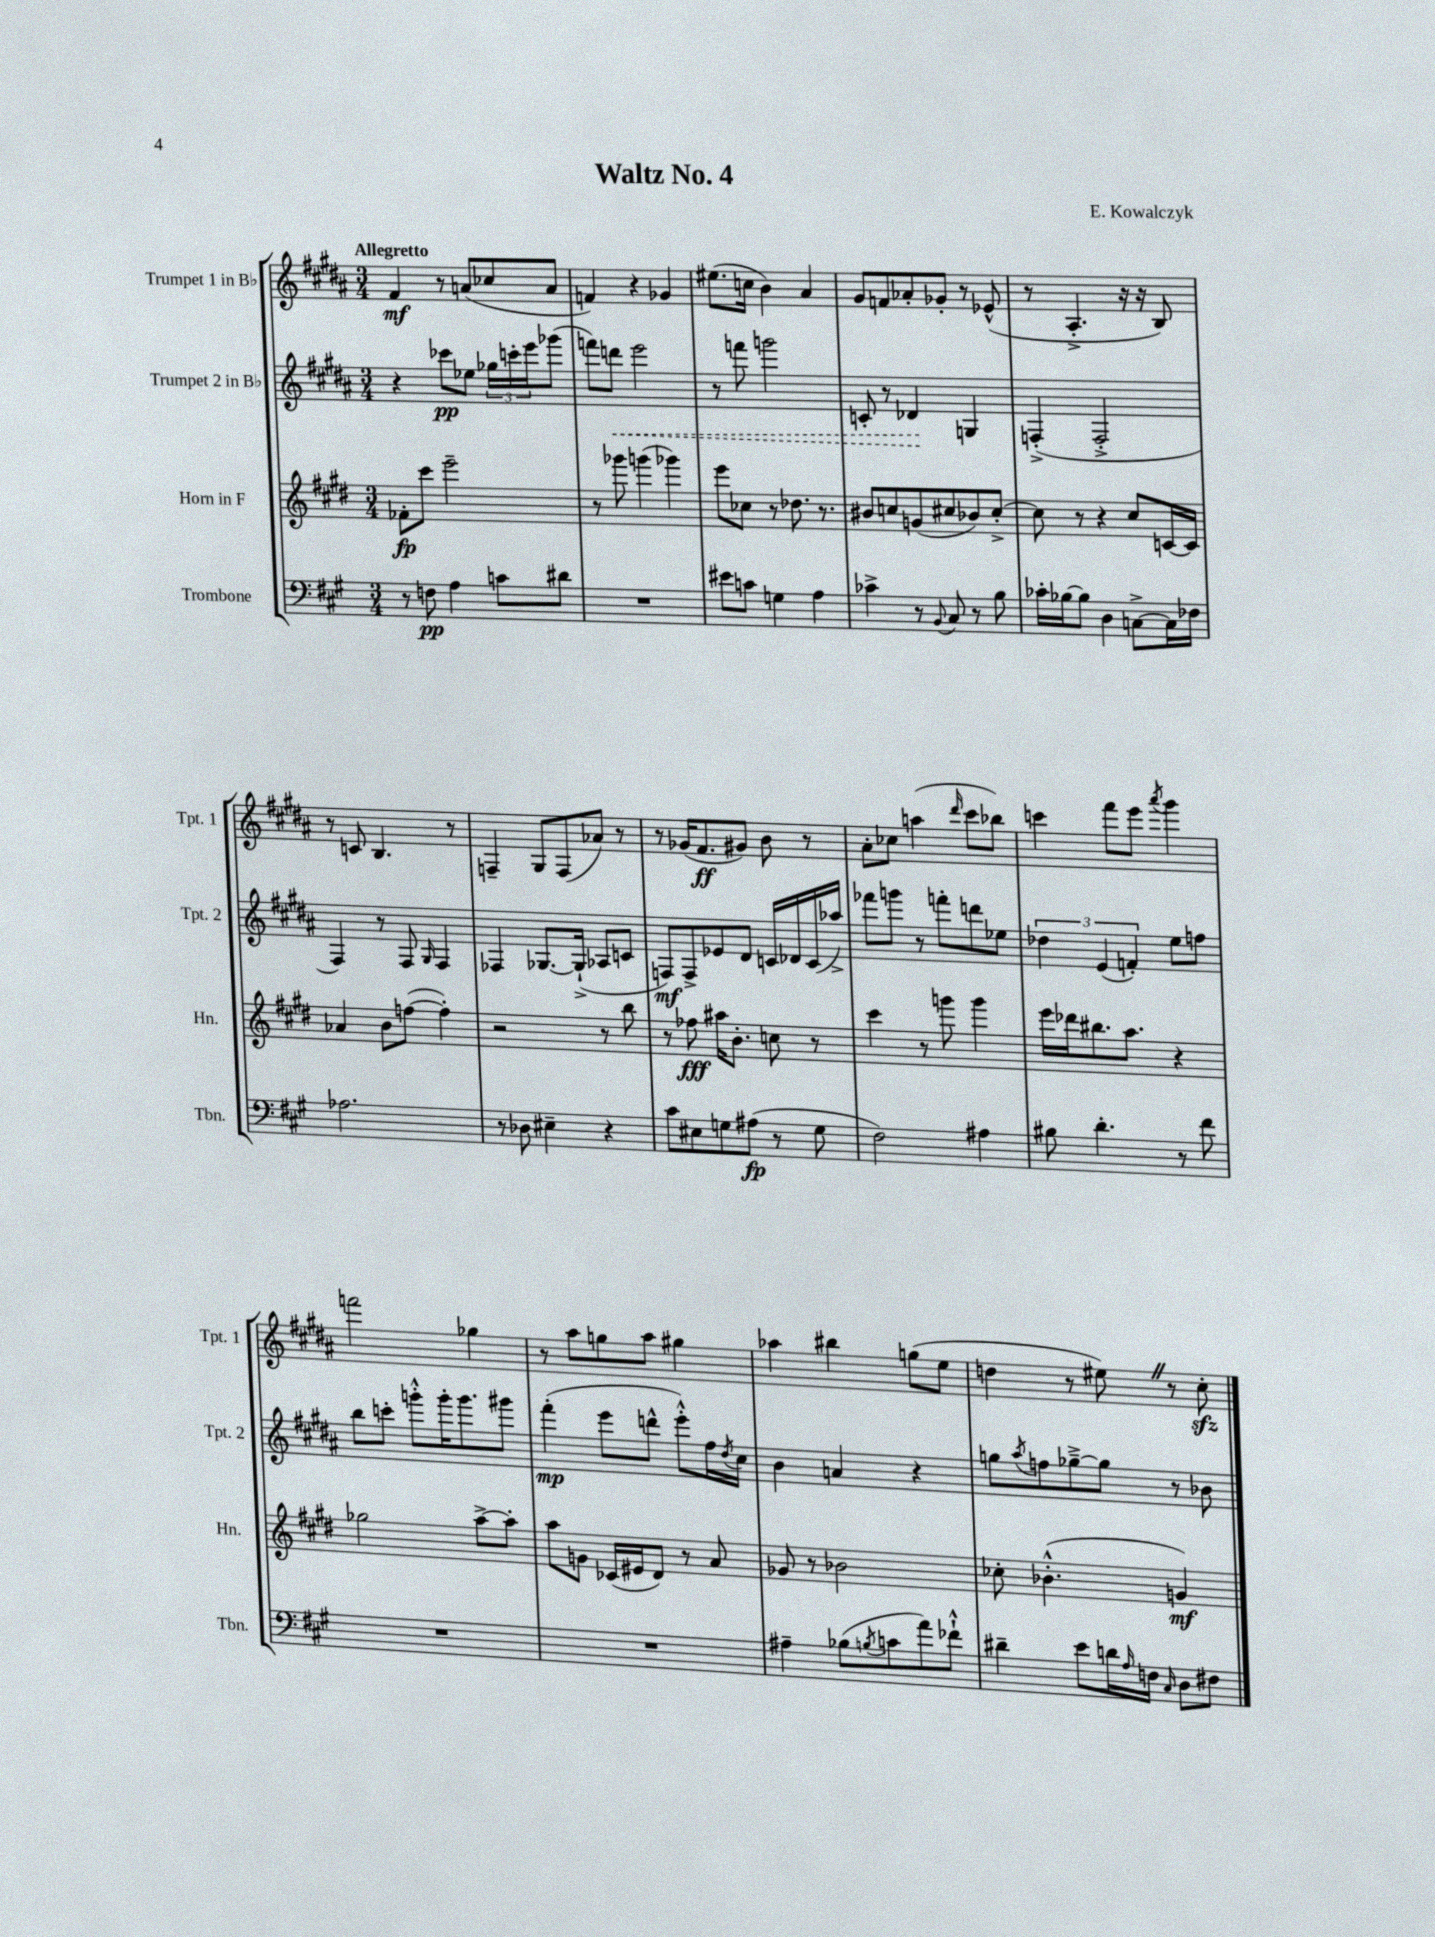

**kern	**dynam	**kern	**dynam	**kern	**dynam	**kern	**dynam
*part4	*part4	*part3	*part3	*part2	*part2	*part1	*part1
*staff4	*staff4	*staff3	*staff3	*staff2	*staff2	*staff1	*staff1
*I"Trombone	*	*I"Horn in F	*	*I"Trumpet 2 in B♭	*	*I"Trumpet 1 in B♭	*
*I'Tbn.	*	*I'Hn.	*	*I'Tpt. 2	*	*I'Tpt. 1	*
*clefF4	*	*clefG2	*	*clefG2	*	*clefG2	*
*k[f#c#g#]	*	*k[f#c#g#d#]	*	*k[f#c#g#d#a#]	*	*k[f#c#g#d#a#]	*
*M3/4	*	*M3/4	*	*M3/4	*	*M3/4	*
=1	=1	=1	=1	=1	=1	=1	=1
!	!	!	!	!	!	!LO:TX:a:B:t=Allegretto	!
8r	.	8f-X'\L	fp	4r	.	4f#/	mf
8Fn\	pp	8ccc#\J	.	.	.	.	.
4A\	.	2eee~\	.	8ccc-X\L	pp	8r	.
.	.	.	.	8ee-X\J	.	(8an/L	.
8cn\L	.	.	.	24gg-X\LL	.	8cc-X/	.
.	.	.	.	24cccn'\	.	.	.
.	.	.	.	24eee\J	.	.	.
8d#X\J	.	.	.	(8ggg-X\J	.	8a/J	.
=2	=2	=2	=2	=2	=2	=2	=2
2.r	.	8r	.	8fffn\L)	.	4fn/)	.
!	!	!	!	!	!LO:HP:b	!	!
.	.	8ggg-X\	.	8dddn\J	<	.	.
.	.	(4gggn\	.	2eee\	.	4r	.
.	.	4ggg-X\)	.	.	.	4g-X/	.
=3	=3	=3	=3	=3	=3	=3	=3
8e#X\L	.	8eee\L	.	8r	.	(8.ee#X\L	.
8cn\J	.	8cc-X\J	.	8fffn\	.	.	.
.	.	.	.	.	.	16ccn\Jk	.
4Gn\	.	8r	.	2gggn\	.	4b\)	.
.	.	8.dd-X\	.	.	.	.	.
4A\	.	.	.	.	.	4a#/	.
.	.	8.r	.	.	.	.	.
=4	=4	=4	=4	=4	=4	=4	=4
4c-X^\	.	8b#X/L	.	8cn'/	.	8g#/L	.
.	.	8ccn/	.	8r	.	8fn/	.
8r	.	(8gn/	.	4d-X/	.	8a-X'/	.
8qqBB/	.	.	.	.	.	.	.
8C#/	.	8cc#X/	.	.	.	8g-X'/J	.
8r	.	8b-X/)	.	4Gn/	[	8r	.
8B\	.	[8cc#'^/J	.	.	.	(8e-X^^/	.
=5	=5	=5	=5	=5	=5	=5	=5
16c-X'\LL	.	8cc#\]	.	(4Fn'^/	.	8r	.
[16B-X\J	.	.	.	.	.	.	.
8B-\J]	.	8r	.	.	.	4.A#'^/	.
4D\	.	4r	.	2F'^/	.	.	.
[8Cn^\L	.	8cc#/L	.	.	.	16r	.
.	.	.	.	.	.	16r	.
16C\L]	.	[16cn/L	.	.	.	8B/)	.
16F-X\JJ	.	16c/JJ]	.	.	.	.	.
!!LO:LB:g=z
=6	=6	=6	=6	=6	=6	=6	=6
2.A-X\	.	4a-X/	.	4F#/)	.	8r	.
.	.	.	.	.	.	8cn/	.
.	.	8b\L	.	8r	.	4.B/	.
.	.	([8ffn\J	.	8F#/	.	.	.
.	.	.	.	16qqG#/	.	.	.
.	.	4ff'\])	.	4F#/	.	.	.
.	.	.	.	.	.	8r	.
=7	=7	=7	=7	=7	=7	=7	=7
8r	.	2r	.	4F-X/	.	4Fn~/	.
8D-X\	.	.	.	.	.	.	.
4E#X~\	.	.	.	[8.G-X/L	.	8G#/L	.
.	.	.	.	.	.	(8F/	.
.	.	.	.	(16G-`^/Jk]	.	.	.
4r	.	8r	.	8A-X/L	.	8a-X/J)	.
.	.	8bb\	.	8cn/J	.	8r	.
=8	=8	=8	=8	=8	=8	=8	=8
8c#\L	.	8r	.	8Fn/L)	mf	8r	.
8E#X\	.	8ff-X\	fff	8F^/	.	(16g-X/KL	.
.	.	.	.	.	.	8.f#/	ff
8Gn\	.	16aa#X\KL	.	8e-X/	.	.	.
.	.	8.b'\J	.	.	.	.	.
(8A#X\J	fp	.	.	8d#/J	.	8g#X/J)	.
8r	.	8ccn\	.	16cn/LL	.	8b\	.
.	.	.	.	16d-X/	.	.	.
8G\	.	8r	.	(16c/	.	8r	.
.	.	.	.	16aa-X^/JJ)	.	.	.
=9	=9	=9	=9	=9	=9	=9	=9
2F#\)	.	4ccc#\	.	8fff-X\L	.	8a#'\L	.
.	.	.	.	8gggn\J	.	8cc-X\J	.
.	.	8r	.	8r	.	(4aan\	.
.	.	8gggn\	.	8fffn'\L	.	.	.
.	.	.	.	.	.	16qqddd#/	.
4A#X\	.	4ggg\	.	8dddn\	.	8ccc#\L	.
.	.	.	.	8ee-X\J	.	8bb-X\J)	.
=10	=10	=10	=10	=10	=10	=10	=10
8B#X\	.	16eee\LL	.	6dd-X\	.	4cccn\	.
.	.	16ddd-X\J	.	.	.	.	.
4.d'\	.	8.bb#X\	.	.	.	.	.
.	.	.	.	(6e/	.	.	.
.	.	.	.	.	.	8fff#\L	.
.	.	8.aa\J	.	.	.	.	.
.	.	.	.	6fn'/)	.	.	.
.	.	.	.	.	.	8eee\J	.
.	.	.	.	.	.	8qaaa#/	.
8r	.	4r	.	8ee\L	.	4ggg#\	.
8f#\	.	.	.	8ffn\J	.	.	.
!!LO:LB:g=z
=11	=11	=11	=11	=11	=11	=11	=11
2.r	.	2gg-X\	.	8bb\L	.	2fffn\	.
.	.	.	.	8cccn'\J	.	.	.
.	.	.	.	8gggn'^^\L	.	.	.
.	.	.	.	16ggg'\K	.	.	.
.	.	.	.	8.ggg\	.	.	.
.	.	[8aa^\L	.	.	.	4gg-X\	.
.	.	8aa'\J]	.	8ggg#X\J	.	.	.
=12	=12	=12	=12	=12	=12	=12	=12
2.r	.	8aa\L	.	(4fff#'\	mp	8r	.
.	.	8gn\J	.	.	.	8aa#\L	.
.	.	(16c-X/LL	.	8eee\L	.	8ggn\	.
.	.	16e#X/J	.	.	.	.	.
.	.	8d#/J)	.	8dddn^^\J	.	8aa#\J	.
.	.	8r	.	8eee'^^\L)	.	4gg#X\	.
.	.	8a/	.	16ff#\L	.	.	.
.	.	.	.	8qdd#/	.	.	.
.	.	.	.	16cc#\JJ	.	.	.
=13	=13	=13	=13	=13	=13	=13	=13
4A#X~\	.	8g-X/	.	4b\	.	4aa-X\	.
.	.	8r	.	.	.	.	.
(8B-X\L	.	2b-X\	.	4an/	.	4bb#X\	.
8qBn/	.	.	.	.	.	.	.
8cn\	.	.	.	.	.	.	.
8a\)	.	.	.	4r	.	(8ggn\L	.
8f-X`^^\J	.	.	.	.	.	8ee\J	.
=14	=14	=14	=14	=14	=14	=14	=14
4d#X~\	.	8cc-X'\	.	8ggn\L	.	4ddn\	.
.	.	.	.	8qaa#/	.	.	.
.	.	(4.b-X'^^\	.	8ffn\	.	.	.
8e\L	.	.	.	[8gg-X~^\	.	8r	.
16dn\L	.	.	.	8gg-\J]	.	8ee#XZ\)	.
16qqA/	.	.	.	.	.	.	.
16Fn\JJ	.	.	.	.	.	.	.
16qqC#/	.	.	.	.	.	.	.
8D\L	.	4gn/)	mf	8r	.	8r	.
8F#X\J	.	.	.	8b-X\	.	8cc#zz'\	.
==	==	==	==	==	==	==	==
*-	*-	*-	*-	*-	*-	*-	*-
